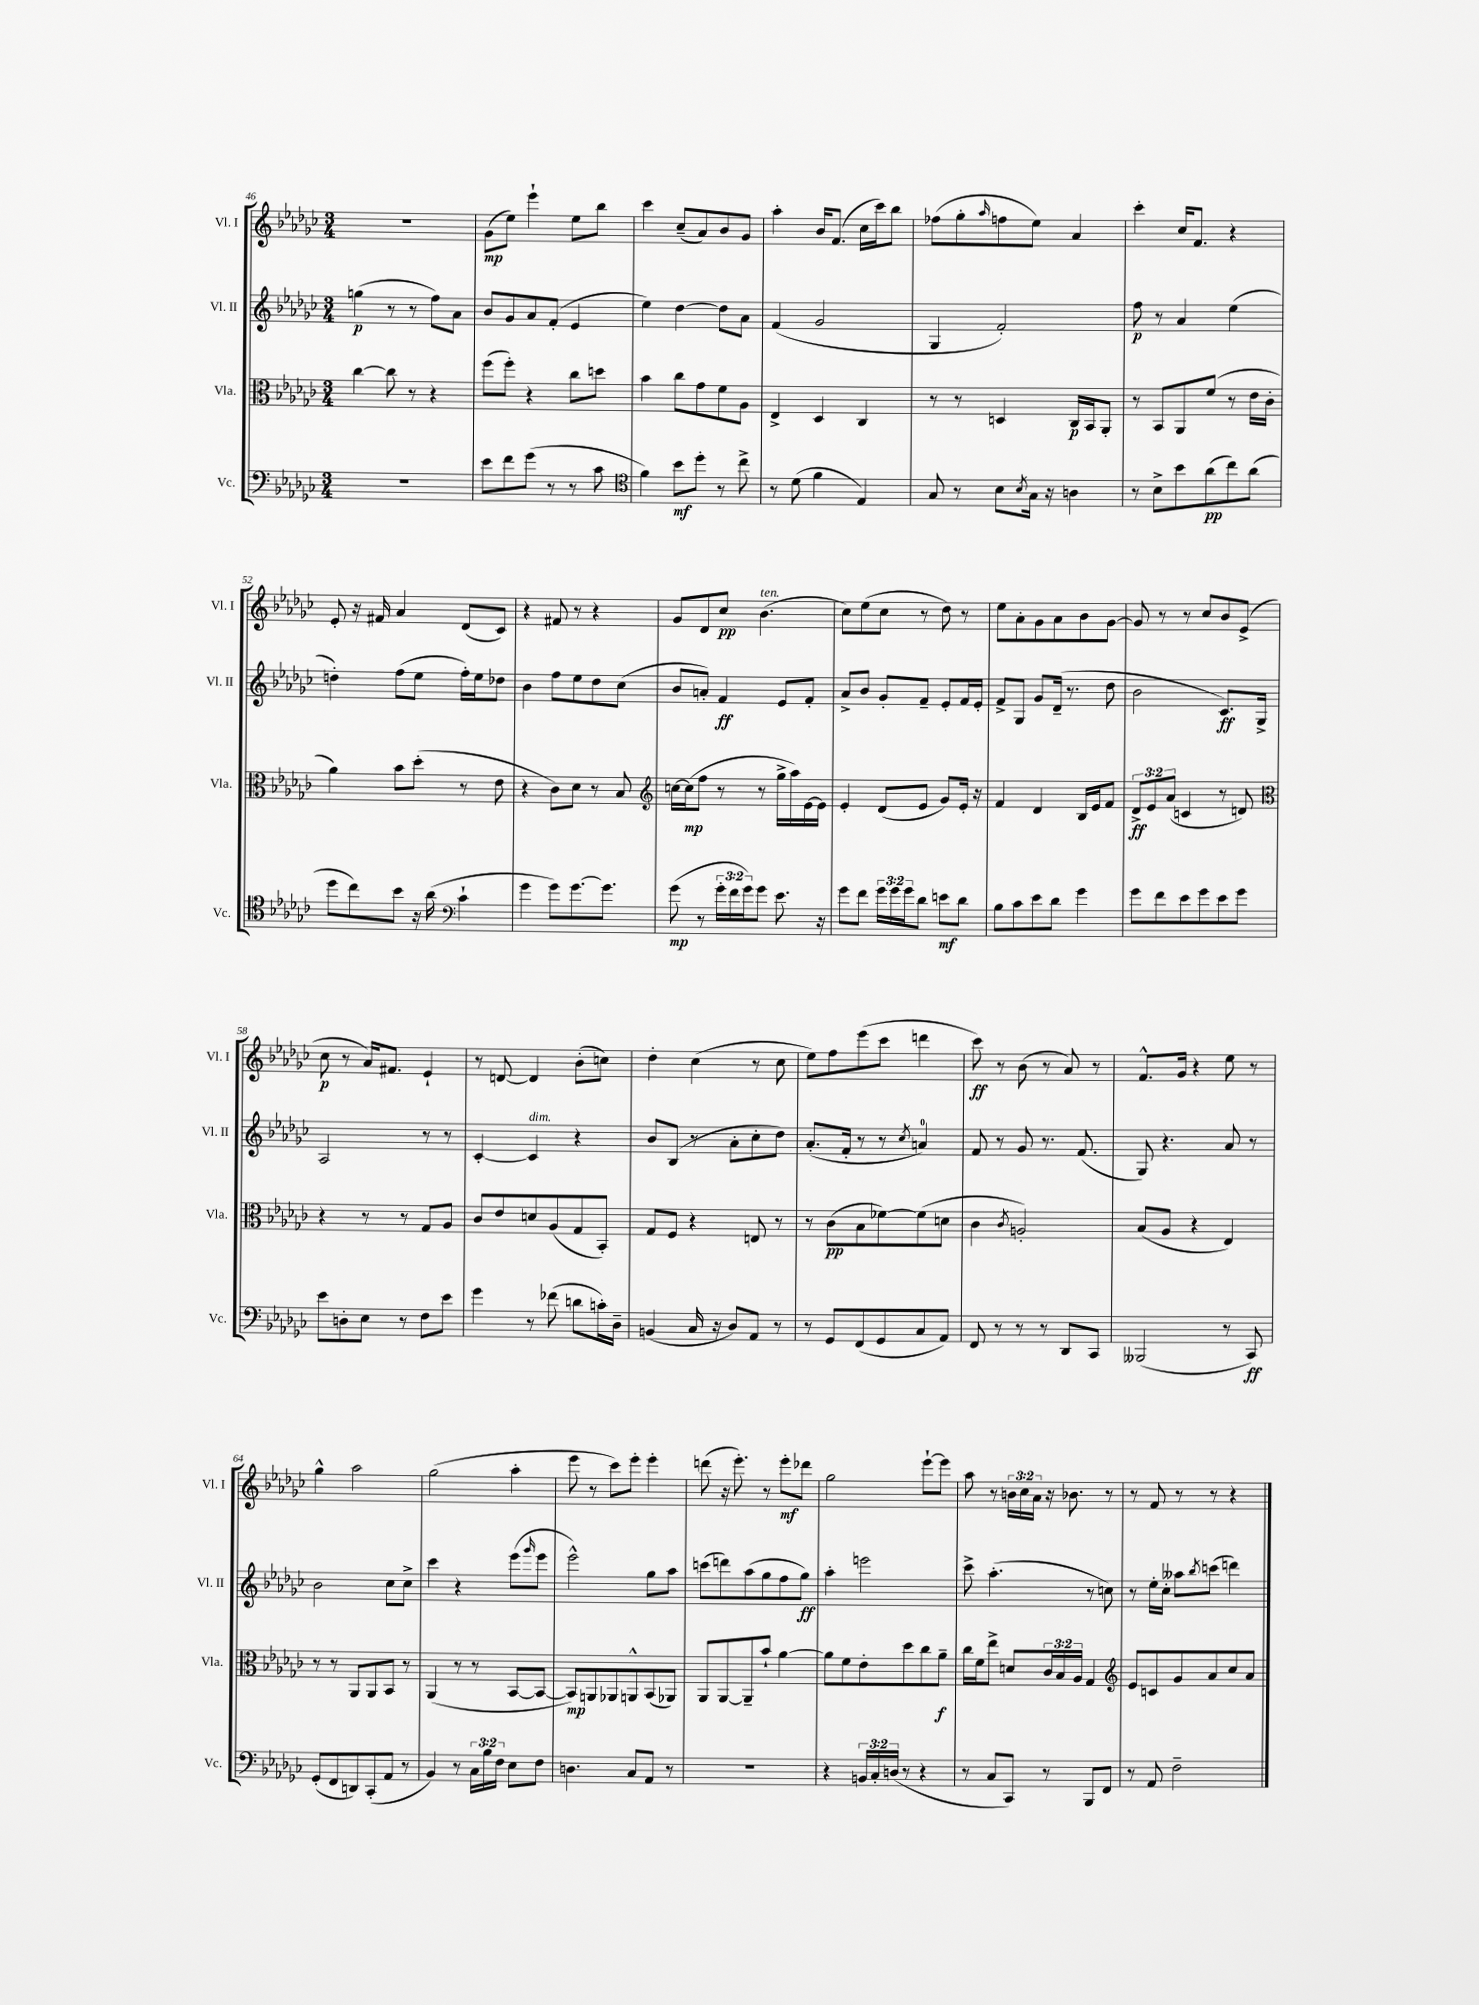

**kern	**kern	**kern	**kern
*staff4	*staff3	*staff2	*staff1
*clefF4	*clefC3	*clefG2	*clefG2
*k[b-e-a-d-g-c-]	*k[b-e-a-d-g-c-]	*k[b-e-a-d-g-c-]	*k[b-e-a-d-g-c-]
*M3/4	*M3/4	*M3/4	*M3/4
2.r	[4cc-	(4gg	2.r
.	8cc-]	8r	.
.	8r	8r	.
.	4r	8ff)	.
.	.	8a-	.
=	=	=	=
8e-	(8ff	8b-	(8g-
8f	8ff')	8g-	8ee-)
(8g-	4r	8a-	4eee-`
8r	.	(8f'	.
8r	8cc-	4e-	8ee-
8c-	8dd	.	8bb-
=	=	=	=
*clefC4	*	*	*
4f)	4b-	4ee-)	4ccc-
8b-	8cc-	[4dd-	(8cc-~
8dd-'	8g-	.	8a-)
8r	8f	8dd-]	8b-
8cc-^	8A-	8a-	8g-
=	=	=	=
8r	4E-^	(4f	4aa-'
(8d-	.	.	.
4f	4D-	2g-	16b-
.	.	.	(8.f
4E-)	4C-	.	16cc-
.	.	.	16ccc-)
.	.	.	8bb-
=	=	=	=
8G-	8r	4G-	(8ff-
8r	8r	.	8gg-'
.	.	.	16qqaa-
8B-	4D	2f')	8ff
8qB-	.	.	.
16G-	.	.	8ee-)
16r	.	.	.
4A	16C-	.	4a-
.	16BB-	.	.
.	8AA-'	.	.
=	=	=	=
8r	8r	8ff	4ccc-'
8B-^	8BB-	8r	.
8b-	8AA-	4a-	16cc-
.	.	.	8.f
(8a-	(8f	.	.
8cc-)	8r	(4ee-	4r
(8a-	16e-	.	.
.	16c-'	.	.
=	=	=	=
8dd-	4a-)	4dd')	8e-'
8cc-)	.	.	16r
.	.	.	16f#
8b-	8b-	(8ff	4a-
16r	(8dd-'	8ee-	.
(16a-	.	.	.
*clefF4	*	*	*
4c-`	8r	16ff')	(8d-
.	.	16ee-	.
.	8e-	8dd-	8c-)
=	=	=	=
4g-	4r	4b-	4r
8g-)	8c-)	8ff	8f#
[8.g-	8d-	8ee-	8r
.	8r	8dd-	4r
8.g-]	.	.	.
.	8B-	(8cc-	.
=	=	=	=
*	*clefG2	*	*
(8g-	[16cc	8b-	8g-
.	(16cc]	.	.
8r	8ff	8a')	8d-
24g-'	8r	4f	8cc-
24f	.	.	.
24g-)	.	.	.
8g-	8r	.	(4.b-
8.e-	16gg-^	8e-	.
.	16aa-)	.	.
.	[16e-	8f'	.
16r	16e-]	.	.
=	=	=	=
8g-	4e-'	8a-^	8cc-)
8f	.	8b-	(8ee-
24g-	(8d-	8g-'	8cc-
24g-	.	.	.
24g-	.	.	.
8d-	8e-	8f~	8r
8e	8g-)	8e-'	8dd-)
8d-	16e-'	16f	8r
.	16r	16e-'	.
=	=	=	=
8B-	4f	8f^	8ee-
8c-	.	8G-	8a-'
8e-	4d-	8g-	8g-
8d-	.	(16d-~	8a-
.	.	8.r	.
4g-	16B-	.	8b-
.	16e-	.	.
.	8f	8dd-	[8g-
=	=	=	=
8g-	12d-^	2b-	8g-]
.	12e-	.	.
8f	.	.	8r
.	(12a-	.	.
8e-	4c	.	8r
8g-	.	.	8cc-
8e-	8r	8.c-)	8b-
8g-	8d)	.	(8e-^
.	.	16G-^	.
=	=	=	=
*	*clefC3	*	*
8e-	4r	2A-	8cc-
8D'	.	.	8r
8E-	8r	.	16a-)
.	.	.	8.f#
8r	8r	.	.
8F	8G-	8r	4e-`
8e-	8A-	8r	.
=	=	=	=
4g-	8c-	[4c-'	8r
.	8e-	.	[8d
8r	8d	4c-]	4d]
(8f-	(8A-	.	.
8d	8G-	4r	(8b-'
16c')	8BB-')	.	8cc)
16D-~	.	.	.
=	=	=	=
(4BB	8G-	8b-	4dd-'
.	8F	(8B-	.
16C-	4r	8r	(4cc-
16r	.	.	.
8D-)	.	8a-'	.
8AA-	8E	8cc-'	8r
8r	8r	8dd-)	8cc-
=	=	=	=
8r	8r	(8.a-'	8ee-)
8GG-	(8c-	.	8ff
.	.	16f'	.
(8FF	8B-	8r	(8eee-
8GG-	[8f-)	8r	8ccc-
.	.	8qcc-	.
8C-	(8f-]	4a)	4ddd
8AA-)	8d	.	.
=	=	=	=
8FF	4c-	8f	8ccc-)
8r	.	8r	8r
.	8qc-	.	.
8r	2A')	8g-	(8b-
8r	.	8.r	8r
8DD-	.	.	8a-)
.	.	(8.f	.
8CC-	.	.	8r
=	=	=	=
(2BBB--	(8B-	8G-)	8.f^^
.	8A-	4.r	.
.	.	.	16g-
.	4r	.	4r
8r	4E-)	8a-	8ee-
8CC-)	.	8r	8r
=	=	=	=
(8GG-'	8r	2b-	4gg-^^
8FF	8r	.	.
8DD)	8AA-	.	2aa-
(8CC-'	8AA-	.	.
8AA-	8BB-	8cc-	.
8r	8r	8cc-^	.
=	=	=	=
4BB-)	(4AA-	4ccc-	(2gg-
8r	8r	4r	.
24C-	8r	.	.
24B-	.	.	.
24F	.	.	.
8E-	[8BB-	(8eee-	4aa-'
.	.	16qqggg-	.
8F	8BB-_	8eee-	.
=	=	=	=
4.D	8BB-])	2eee-^^)	8eee-
.	8AA	.	8r
.	8AA-	.	8ccc-)
8C-	8AA^^	.	8eee-'
8AA-	(8BB-	8gg-	4eee-'
8r	8AA-)	8aa-	.
=	=	=	=
2.r	8AA-	(8ccc	(8ddd
.	[8AA-	8ddd)	16r
.	.	.	8.eee-')
.	8AA-~]	(8aa-	.
.	8b-`	8gg-	8r
.	[4a-	8ff	8eee-'
.	.	8gg-)	8ddd-
=	=	=	=
4r	8a-]	4aa-'	2gg-
.	8f	.	.
24BB	8e-'	2eee	.
24C-'	.	.	.
(24D	.	.	.
8r	8dd-	.	.
4r	8cc-	.	[8eee-`
.	8a-~	.	8eee-]
=	=	=	=
8r	16cc-	8ccc-^	8aa-
.	16f	.	.
8C-	8ee-^	(4.aa-'	8r
8CC-)	8d	.	24b
.	.	.	24cc-
.	.	.	24a-
8r	24c-	.	16r
.	24B-	.	.
.	.	.	8.b-
.	24A-	.	.
8BBB-	4G-	8r	.
8FF	.	8cc)	8r
=	=	=	=
*	*clefG2	*	*
8r	8e-	8r	8r
8AA-	8c	16ee-'	8f
.	.	16cc-'	.
2F~	8g-	8aa--	8r
.	.	8qbb-	.
.	8a-	(8ccc	8r
.	8cc-	4ddd)	4r
.	8a-	.	.
==	==	==	==
*-	*-	*-	*-
